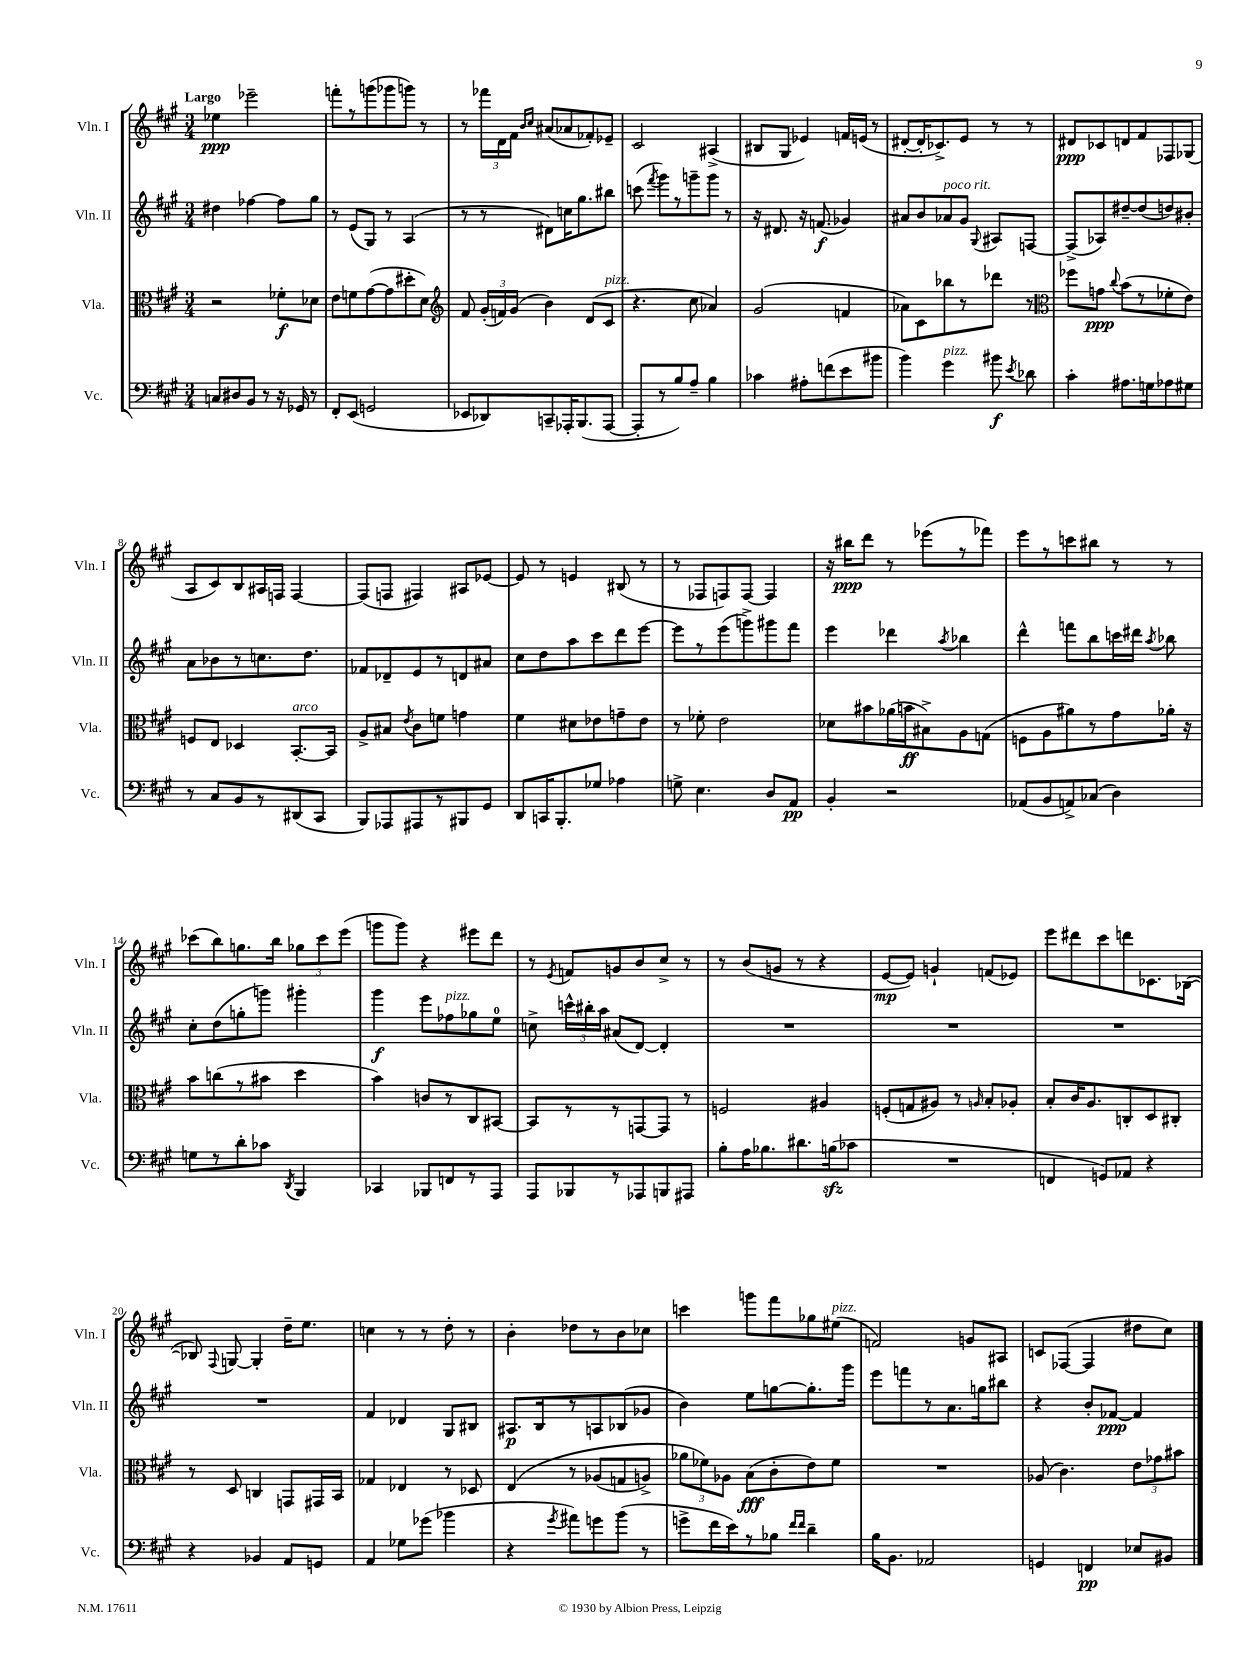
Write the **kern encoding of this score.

**kern	**kern	**kern	**kern
*staff4	*staff3	*staff2	*staff1
*clefF4	*clefC3	*clefG2	*clefG2
*k[f#c#g#]	*k[f#c#g#]	*k[f#c#g#]	*k[f#c#g#]
*M3/4	*M3/4	*M3/4	*M3/4
8C	2r	4dd#	4ee-
8D#	.	.	.
8BB	.	[4ff-	2eee-~
8r	.	.	.
16r	8f-'	8ff-]	.
16GG-	.	.	.
8r	8d-	8gg#	.
=	=	=	=
8FF#'	8e	8r	8fff'
(8EE	8f	(8e	8r
2GG	([8g#	8G#)	(8ggg
.	8g#]	8r	8ggg-
.	8dd#'	(4A	8ggg)
.	8d)	.	8r
=	=	=	=
*	*clefG2	*	*
8EE-	8f#	8r	8r
8DD-)	(24g#'	8r	24fff-
.	24f)	.	24d
.	(24g#	.	24f#
.	.	.	16qqb
.	.	.	16qqcc#
8CC~	4b)	8d#)	(8a#
16AAA-'	.	16cc	8a-
(8.BBB	.	8.gg#	.
.	(8d	.	8f-')
[8AAA-	8c#	8bb#	8e-~
=	=	=	=
8AAA-']	4.r	(8ccc	2c#
.	.	8qfff#	.
8r	.	8ggg#)	.
8B)	.	8r	.
8A~	8cc#	8ggg~	.
4B	4a-)	8ggg	(4A#^
.	.	8r	.
=	=	=	=
4c-	(2g#	16r	8B#
.	.	8.d#	.
.	.	.	8G#
8A#'	.	16r	4e-)
.	.	(8.f	.
(8f	.	.	.
8e	4f	4g-)	16f
.	.	.	(16e
8b#	.	.	8r
=	=	=	=
4b)	8a-)	8a#	[8d#'
.	8c#	8b	16d#']
.	.	.	8.c-^)
4g#	8bb-	8a-	.
.	8r	8g#	8e
.	.	8qqG#	.
8b#	8ddd-	8A#	8r
8qe	.	.	.
8d-	8r	[8F	8r
=	=	=	=
*	*clefC3	*	*
4c#'	8ff-	(8F^]	8d#
.	8g	8A-)	8c-
.	8qqcc#	.	.
8.A#	(8b	[8dd#~	8d
.	8r	(8dd#]	8f#
16G	.	.	.
8A-	8f-'	8dd)	8F-
8G#	8e)	8b#'	(8G-
=	=	=	=
8r	8F	8a	8A
8C#	8E	8b-	8c#)
8BB	4D-	8r	8B
8r	.	8.cc	16A#
.	.	.	16F
(8DD#	[8.BB'	.	[4F
.	.	8.dd	.
8CC#	.	.	.
.	16BB]	.	.
=	=	=	=
8BBB)	8A^	8f-	(8F]
8AAA-	8B#	8d-~	8F
.	8qe	.	.
8AAA#	8c#	8e	4F#)
8r	8f	8r	.
8BBB#	4g	8d	8A#
8GG#	.	8a#	[8e-
=	=	=	=
8DD	4f#	8cc#	8e-]
16CC	.	8dd	8r
8.BBB'	.	.	.
.	8d#	8aa	4e
8G-	8e-	8ccc#	.
4A-	8g~	8ddd	(8B#
.	8e-	[8eee	8r
=	=	=	=
8G^	8r	8eee]	8r
4.E	8f-'	8r	8F-
.	2e	(8eee	8F)
.	.	8ggg^)	[8F
8D	.	8ggg#	4F]
8AA	.	8fff#	.
=	=	=	=
4BB'	8d-	4eee	16r
.	.	.	16bb#
.	8b#	.	8ddd
2r	(16a-	4ddd-	8r
.	16b	.	.
.	8B#^)	.	(8eee-
.	.	8qaa	.
.	8A	4bb-	8r
.	(8G	.	8fff-)
=	=	=	=
(8AA-	8F	4ddd^^	8eee
8BB	8A	.	8r
8AA^)	8a#)	8fff	8ccc
(8C-	8r	8bb	8bb#
4D)	8g#	16ccc	8r
.	.	16ddd#	.
.	.	8qaa	.
.	16a-'	8bb-	8r
.	16r	.	.
=	=	=	=
8G	8b	8cc#'	(8ccc-
8r	(8cc	(8dd	8bb)
8d'	8r	8gg'	8.gg
8c-	8b#	8ggg)	.
.	.	.	16bb
8qDD	.	.	.
4BBB	4dd	4ggg#'	12gg-
.	.	.	12ccc-
.	.	.	(12eee
=	=	=	=
4CC-	4b)	4ggg#	8ggg
.	.	.	8ggg)
8BBB-	8c	8eee	4r
8FF	8r	8ff-	.
8r	8C#	8gg-	8eee#
8AAA	[8BB#	8ee	8ddd
=	=	=	=
8AAA	8BB#]	8cc^	8r
.	.	.	8qe
8BBB-	8r	24ccc^^	8f
.	.	24bb#'	.
.	.	24aa	.
8r	8r	(8a#	8g
8AAA-	[8GG	[8d)	8b
8BBB	8GG]	4d']	8cc#^
8AAA#	8r	.	8r
=	=	=	=
8B'	2F	2.r	8r
16A	.	.	(8b
8.B-	.	.	.
.	.	.	8g
8.d#	.	.	8r
.	4A#	.	4r
(16B	.	.	.
8c-	.	.	.
=	=	=	=
2.r	(8F'	2.r	[8e
.	8G	.	8e])
.	8A#)	.	4g`
.	8r	.	.
.	16qqA	.	.
.	8B'	.	(8f
.	8A-'	.	8e-)
=	=	=	=
4FF	8B'	2.r	8eee
.	16c#	.	8ddd#
.	8.A	.	.
8GG)	.	.	8ccc#
8AA-	8C'	.	8ddd
4r	8D	.	8.c-
.	8C#'	.	.
.	.	.	([16B-
=	=	=	=
4r	8r	2.r	8B-])
.	.	.	8qqF#
.	8D	.	[8G
4BB-	4C	.	4G']
8AA	8GG	.	16dd~
.	.	.	8.ee
8GG	16GG#	.	.
.	16BB	.	.
=	=	=	=
4AA	4G-	4f#	4cc
8G-	4E-	4d-	8r
(8g-	.	.	8r
4b-	8r	8G#	8dd'
.	8D-	8B#	8r
=	=	=	=
4r	&(4E	8.A#	4b'
.	.	16B	.
8qg#	.	.	.
8a#)	8r	8r	8dd-
8g	(8A-	8A	8r
(8b	8G	(8B-	8b
8r	8A^)	8g-	8cc-
=	=	=	=
8g^	12a-	4b)	4ccc
.	12f-&)	.	.
16f#	.	.	.
.	12A-	.	.
16e)	.	.	.
8r	(8B	8ee	8ggg
8B-	8c#'	[8gg	8fff#
16qqf#	.	.	.
16qqf#	.	.	.
4d~	8e)	8.gg']	8gg-
.	8f-	.	(8ee#
.	.	16ggg#	.
=	=	=	=
16B	2.r	8eee	2f)
8.BB	.	.	.
.	.	8fff	.
2AA-	.	8r	.
.	.	8.a	.
.	.	.	8g
.	.	16gg	.
.	.	8bb#	8A#
=	=	=	=
4GG	(8A-	4r	8c
.	4.c#)	.	([8F-
4FF	.	8b'	4F-]
.	.	[8f-	.
8E-	12e	4f-]	8dd#
.	12g-	.	.
8BB#	.	.	8cc#)
.	12b#	.	.
==	==	==	==
*-	*-	*-	*-
